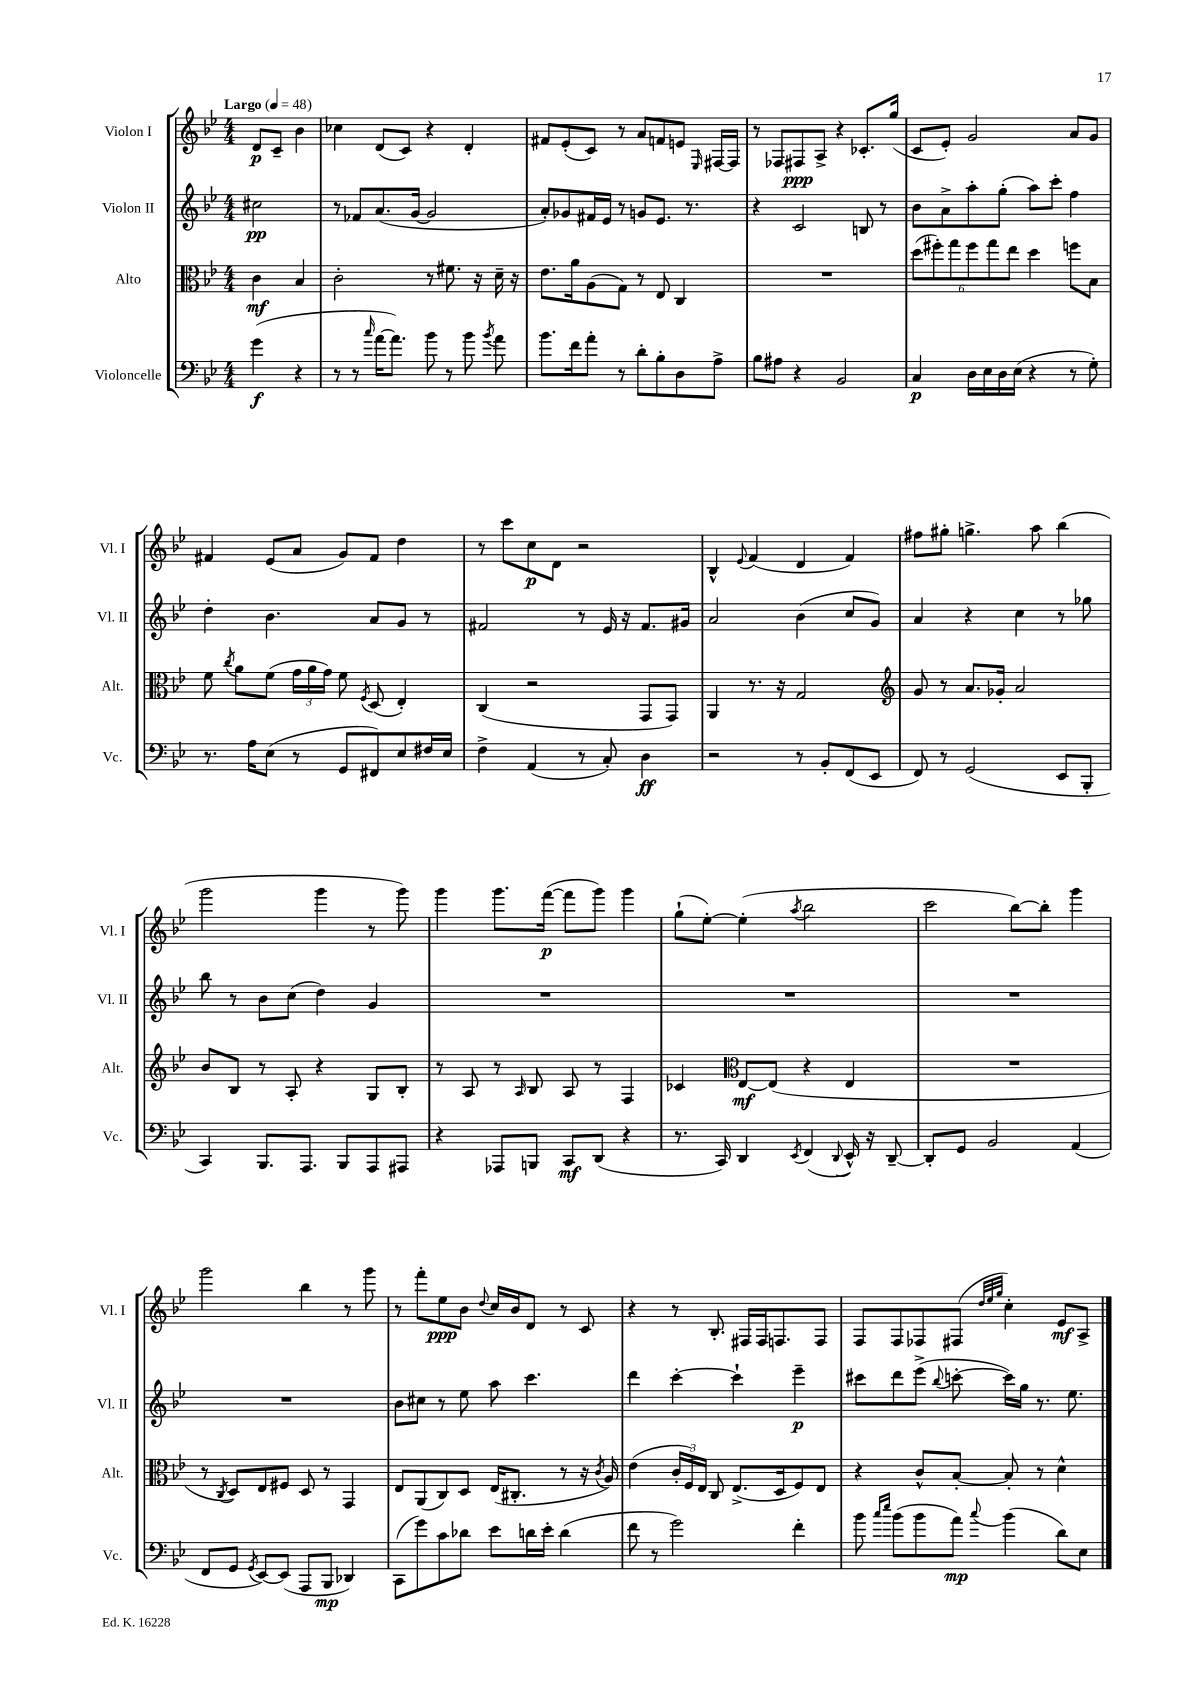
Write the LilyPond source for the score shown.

<<
\new StaffGroup <<
\new Staff = "s0" \with { instrumentName = "Violon I" shortInstrumentName = "Vl. I" } {
    \clef treble \key bes \major \numericTimeSignature \time 4/4 \partial 2 \tempo "Largo" 4 = 48
    \autoBeamOff d'8[\p c'8]-- bes'4 |
    ces''4 d'8[( c'8]) r4 d'4-. |
    fis'8[ ees'8-.( c'8]) r8 a'8[ f'8 e'8] \grace { ees16 } fis16[~ fis16] |
    r8 fes8[ fis8\ppp a8]-> r4 ces'8.[-. g''16]( |
    c'8[ ees'8]-.) g'2 a'8[ g'8] |
    fis'4 ees'8[( a'8] g'8[) fis'8] d''4 |
    r8 c'''8[ c''8\p d'8] r2 |
    bes4-^ \appoggiatura { ees'8 } f'4( d'4 f'4) |
    fis''8[ gis''8]-. g''4.-> a''8 bes''4( |
    g'''2 g'''4 r8 g'''8) |
    g'''4 g'''8.[ f'''16]~\p( f'''8[ g'''8]) g'''4 |
    g''8[-!( ees''8]~-.) ees''4-.( \acciaccatura { a''8 } bes''2 |
    c'''2 bes''8[~) bes''8]-. g'''4 |
    g'''2 bes''4 r8 g'''8 |
    r8 f'''8[-. ees''8\ppp bes'8] \appoggiatura { d''8 } c''16[ bes'16 d'8] r8 c'8 |
    r4 r8 bes8.-. fis16[ fis16 f8. f8] |
    f8[ f8 fes8 fis8]( \grace { d''32[ ees''32 g''32] } c''4-.) ees'8[\mf a8]-> \bar "|." |
}
\new Staff = "s1" \with { instrumentName = "Violon II" shortInstrumentName = "Vl. II" } {
    \clef treble \key bes \major \numericTimeSignature \time 4/4 \partial 2
    \autoBeamOff cis''2\pp |
    r8 fes'8[ a'8.( g'16]~ g'2 |
    a'8[-.) ges'8 fis'16 ees'16] r8 g'8[ ees'8.] r8. |
    r4 c'2 b8 r8 |
    bes'8[ a'8-> a''8-. g''8]-.( a''8[) c'''8]-. f''4 |
    d''4-. bes'4. a'8[ g'8] r8 |
    fis'2 r8 ees'16 r16 fis'8.[ gis'16] |
    a'2 bes'4( c''8[ g'8]) |
    a'4 r4 c''4 r8 ges''8 |
    bes''8 r8 bes'8[ c''8]( d''4) g'4 |
    R1 |
    R1 |
    R1 |
    R1 |
    bes'8[ cis''8] r8 ees''8 a''8 c'''4. |
    d'''4 c'''4~-. c'''4-! ees'''4--\p |
    cis'''8[ d'''8 ees'''8]->( \appoggiatura { bes''8 } c'''8~-. c'''16[) g''16] r8. ees''8. \bar "|." |
}
\new Staff = "s2" \with { instrumentName = "Alto" shortInstrumentName = "Alt." } {
    \clef alto \key bes \major \numericTimeSignature \time 4/4 \partial 2
    \autoBeamOff c'4\mf bes4 |
    c'2-. r8 fis'8. r16 d'16-- r16 |
    ees'8.[ a'16 a8( g8]) r8 ees8 c4 |
    R1 |
    \tuplet 6/4 { d''8[( fis''8-.) g''8 fis''8 g''8 ees''8] } d''4 f''8[ bes8] |
    f'8 \acciaccatura { c''8 } a'8[ f'8]( \tuplet 3/2 { g'16[ a'16 g'16]) } f'8 \acciaccatura { f8 } d8( ees4-.) |
    c4( r2 g,8[ g,8]) |
    a,4 r8. r16 g2 |
    \clef treble g'8 r8 a'8.[ ges'16]-. a'2 |
    bes'8[ bes8] r8 a8-. r4 g8[ bes8]-. |
    r8 a8 r8 \grace { a16 } bes8 a8 r8 f4 |
    ces'4 \clef alto ees8[~\mf ees8]( r4 ees4 |
    R1 |
    r8 \acciaccatura { c8 } d8[) ees8 fis8] d8 r8 g,4 |
    ees8[ a,8( c8) d8] ees16[( cis8.]-. r8 r16 \acciaccatura { c'8 } a16) |
    ees'4( \tuplet 3/2 { c'16[-. f16) ees16] } c8 ees8.[->( d16 f8) ees8] |
    r4 c'8[-^ bes8]~-. bes8-. r8 d'4-^ \bar "|." |
}
\new Staff = "s3" \with { instrumentName = "Violoncelle" shortInstrumentName = "Vc." } {
    \clef bass \key bes \major \numericTimeSignature \time 4/4 \partial 2
    \autoBeamOff g'4\f( r4 |
    r8 r8 \grace { c''16 } a'16[~ a'8.]) bes'8 r8 bes'8 \acciaccatura { bes'8 } a'8 |
    bes'8.[ f'16 a'8]-. r8 d'8[-. bes8-. d8 a8]-> |
    bes8[ ais8] r4 bes,2 |
    c4\p d16[ ees16 d16 ees16]( r4 r8 g8-.) |
    r8. a16[ ees8]( r8 g,8[ fis,8) ees8 fis16 ees16] |
    f4-> a,4( r8 c8-.) d4\ff |
    r2 r8 bes,8[-. f,8( ees,8] |
    f,8) r8 g,2( ees,8[ bes,,8]-. |
    c,4) bes,,8.[ a,,8.] bes,,8[ a,,8 ais,,8] |
    r4 aes,,8[ b,,8] c,8[\mf d,8]( r4 |
    r8. c,16) d,4 \acciaccatura { ees,8 } f,4( \appoggiatura { d,8 } ees,16-^) r16 d,8~-- |
    d,8[-. g,8] bes,2 a,4( |
    f,8[ g,8] \acciaccatura { g,8 } ees,8[~) ees,8]( a,,8[ bes,,8]\mp des,4) |
    c,8[( g'8) c'8 des'8] ees'8[ d'16 ees'16]-. d'4( |
    f'8 r8 g'2) f'4-. |
    bes'8 \grace { c''16[ ees''16] } bes'8[( bes'8 a'8]\mp) \appoggiatura { c''8 } bes'4( d'8[) ees8] \bar "|." |
}
>>
>>
\layout { \context { \Score \remove "Bar_number_engraver" } }
